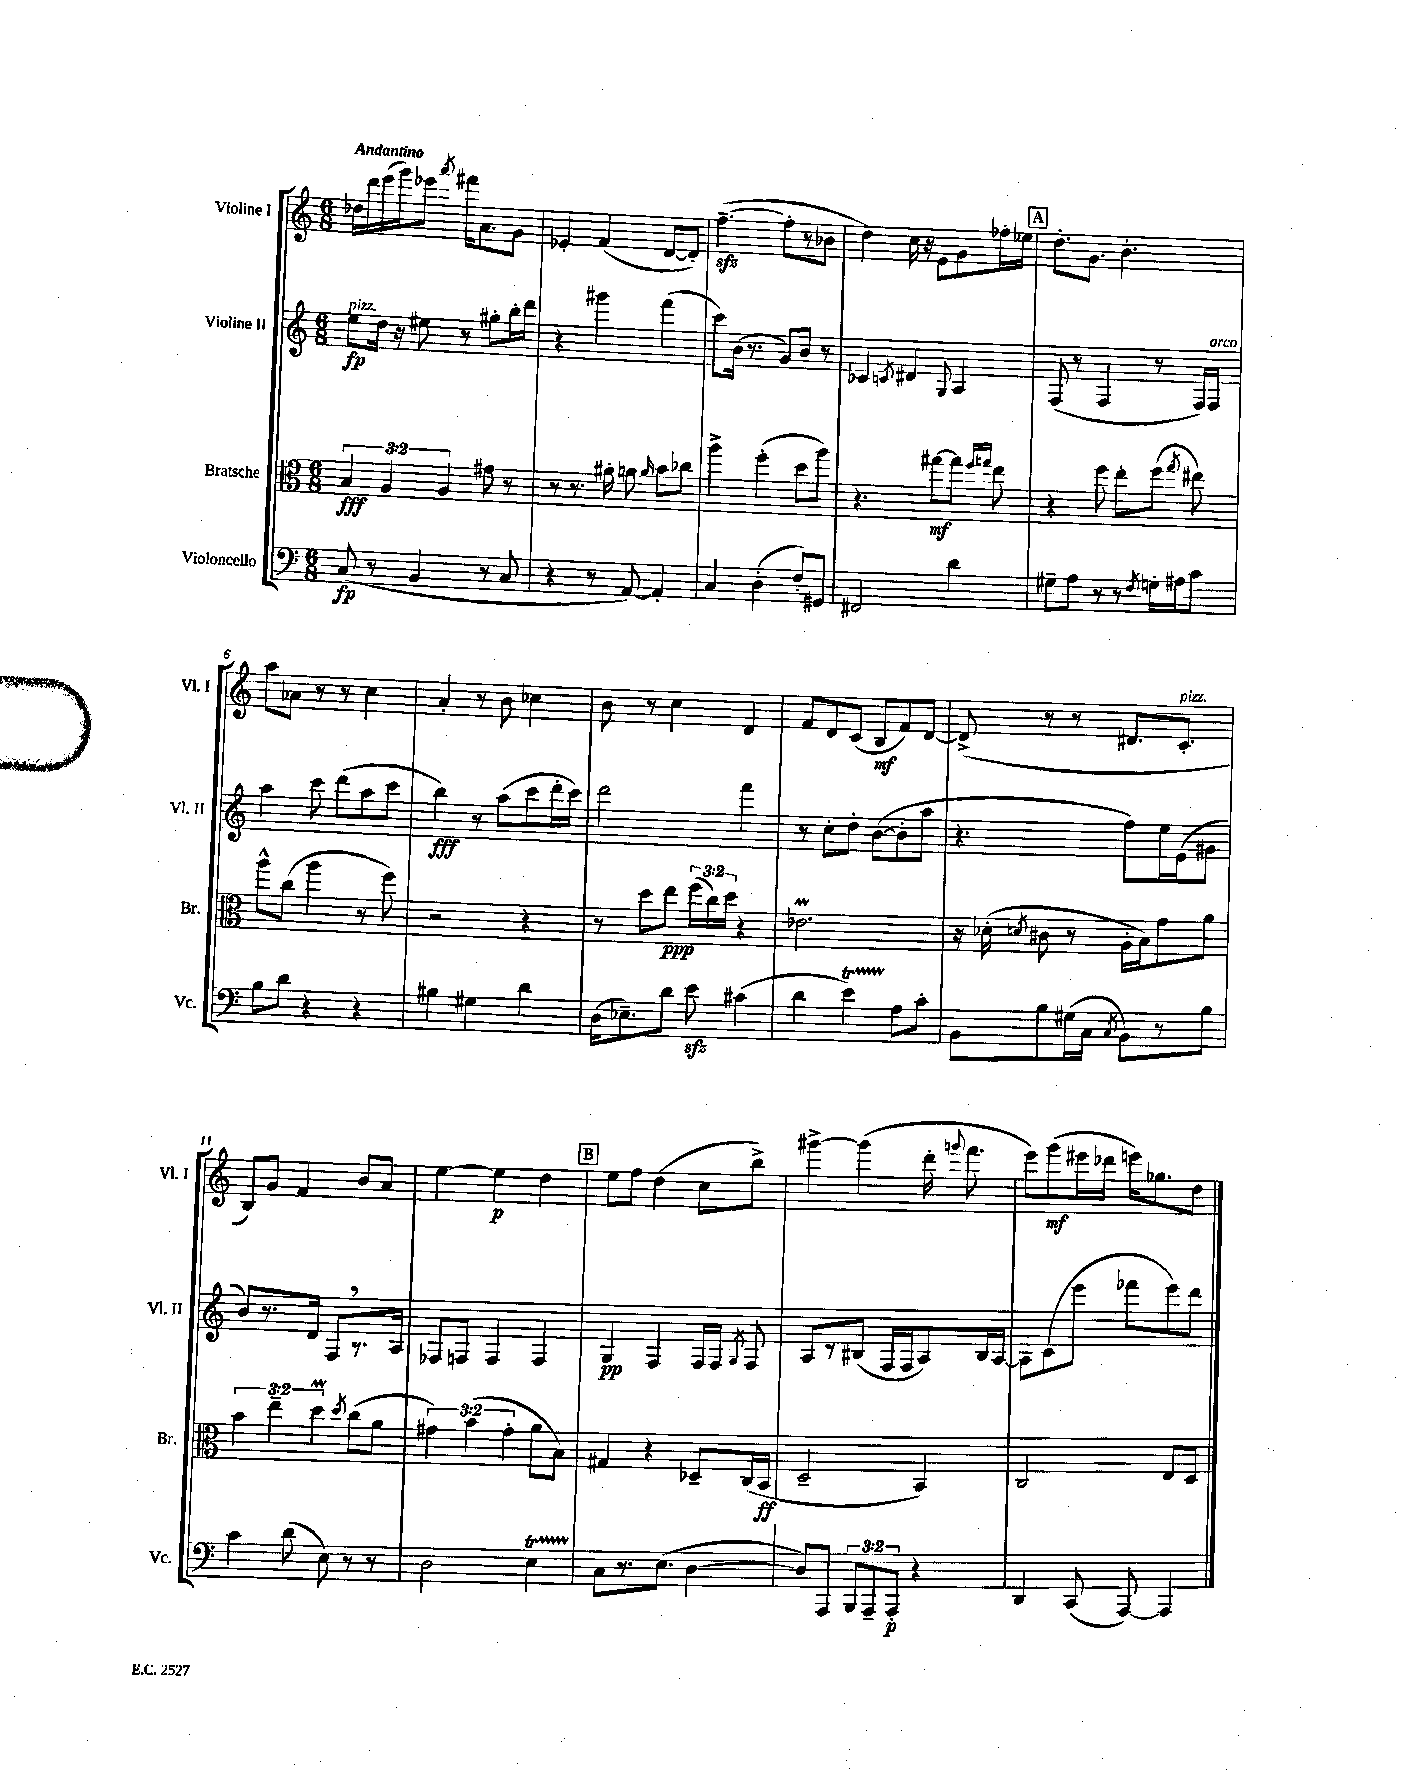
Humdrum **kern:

**kern	**kern	**kern	**kern
*staff4	*staff3	*staff2	*staff1
*clefF4	*clefC3	*clefG2	*clefG2
*k[]	*k[]	*k[]	*k[]
*M6/8	*M6/8	*M6/8	*M6/8
(8C/	6B/	8ee\L	16dd-\LL
.	.	.	16ddd\
8r	.	16dd\Jk	(16eee\
.	6A/	.	.
.	.	16r	16ggg\J)
4BB/	.	8ee#\	8eee-\J
.	6A/	.	.
.	.	.	8qaaa/
.	.	8r	16fff#\LK
.	.	.	8.a\
8r	8g#\	8gg#'\L	.
8C/	8r	16bb'\L	8g\J
.	.	16ddd\JJ	.
=	=	=	=
4r	8r	4r	4e-'/
.	8.r	.	.
8r	.	4ggg#\	(4f/
.	16a#'\	.	.
[8AA/)	8a\	.	.
.	16qqa/	.	.
4AA'/]	8b\L	(4fff\	[8d/L
.	8cc-\J	.	8d'/]J)
=	=	=	=
4C/	4aa^\	8ccc\L)	([4.ff~\
.	.	(16b\Jk	.
.	.	8.r	.
(4D'\	(4ff'\	.	.
.	.	8g/L)	8ff'\]L
8F'/L)	8dd\L	8b/J	8r
8GG#/J	8aa\J)	8r	8b-\J
=	=	=	=
2FF#/	4.r	4c-/	4dd\)
.	.	8qc/	.
.	.	4d#/	16cc\
.	.	.	16r
.	[8gg#\L	.	8e\L
.	.	8qqG/	.
4d\	8gg#\]J	4A/	8g\
.	16qqff/LL	.	.
.	16qqgg/JJ	.	.
.	8ee\	.	16ff-'\L
.	.	.	16ee-\JJ
=	=	=	=
8G#~\L	4r	(8F/	8.dd'\L
8A\J	.	8r	.
.	.	.	8.g\J
8r	8ff\	4F/	.
8r	8ee'\L	.	4.b'\
8qF/	.	.	.
16G'\LL	(8ff\J	8r	.
16A#\J	.	.	.
.	8qgg/	.	.
8c\J	8ee#\)	16F/LL)	.
.	.	16F/JJ	.
=	=	=	=
8B\L	8aa^^\L	4aa\	8aa\L
8d\J	(8cc\J	.	8a-\J
4r	4aa\	8ccc\	8r
.	.	(8ddd\L	8r
4r	8r	8aa\	4cc\
.	8ff\)	8ccc\J	.
=	=	=	=
4B#\	2r	4bb\)	4a'/
4G#\	.	8r	8r
.	.	(8aa\L	8b\
4d\	4r	8ccc\	4cc-\
.	.	16ddd'\L	.
.	.	16ccc\JJ)	.
=	=	=	=
(16D\LK	8r	2ddd\	8b\
8.E-~\)	.	.	.
.	8dd\L	.	8r
8d\J	8ee\J	.	4cc\
8e\	(24ff\LL	.	.
.	24cc\)	.	.
.	24dd\JJ	.	.
(4c#\	4r	4fff\	4d/
=	=	=	=
4d\	2.e-\	8r	8f/L
.	.	8cc'\L	8d/
4e\)	.	8dd'\J	(8c/J
.	.	([8b\L	8B/L
8A\L	.	8b'\]	8f/)
8c'\J	.	8aa\J	[8d/J
=	=	=	=
8BB\L	16r	4.r	(8d^/]
.	(16d-'\	.	.
.	8qd/	.	.
8B\	8c#\	.	8r
(16G#\L	8r	.	8r
16C\JJ	.	.	.
8qC/	.	.	.
8BB\L)	16A'\LL	8ff\L)	8.d#/L
.	16B\J)	.	.
8r	8g\	16ee\L	.
.	.	(16e\J	8.c'/J
8B\J	8a\J	8g#\J	.
=	=	=	=
4c\	6b\	8b/L)	8B/L)
.	.	8.r	8g/J
.	6ee~\	.	.
(8d\	.	.	4f/
.	.	16d/Jk	.
.	6dd\	.	.
8E\)	.	8F/L	.
.	8qdd/	.	.
8r	(8cc\L	8.r	8b/L
8r	8a\J	.	8a/J
.	.	16A/Jk	.
=	=	=	=
2D\	6g#\)	8F-/L	[4ee\
.	.	8F/J	.
.	(6b\	.	.
.	.	4F/	4ee\]
.	6g#'\	.	.
4E\	8a\L	4F/	4dd\
.	8B\J)	.	.
=	=	=	=
8C\L	4G#/	4G/	8ee\L
8.r	.	.	8ff\J
.	4r	4F/	(4dd\
(8.E\J	.	.	.
[4D\	8D-~/L	16F/LL	8cc\L
.	.	16F/JJ	.
.	.	8qG/	.
.	(16C/L	8F/	8bb^\J)
.	16BB/JJ	.	.
=	=	=	=
8D/]L)	2D~/	8A/L	[4ggg#^\
8AAA/J	.	8r	.
12BBB/L	.	(8B#/J	(4ggg#\]
12AAA~/	.	.	.
.	.	16F/LL	.
12AAA'/J	.	.	.
.	.	16F/J	.
4r	4BB/)	8A/)	16ddd'\
.	.	.	8qqggg/
.	.	.	8.fff\
.	.	16B#/L	.
.	.	[16A/JJ	.
=	=	=	=
4DD/	2C/	8A\]L	8eee\L)
.	.	(8c\	(8ggg\
(8CC/	.	8eee\J	16eee#\L
.	.	.	16ddd-\JJ
[8AAA/)	.	8fff-\L	16eee\LK)
.	.	.	8.gg-\
4AAA/]	8E/L	8eee\)	.
.	8D/J	8ddd\J	8dd\J
==	==	==	==
*-	*-	*-	*-
